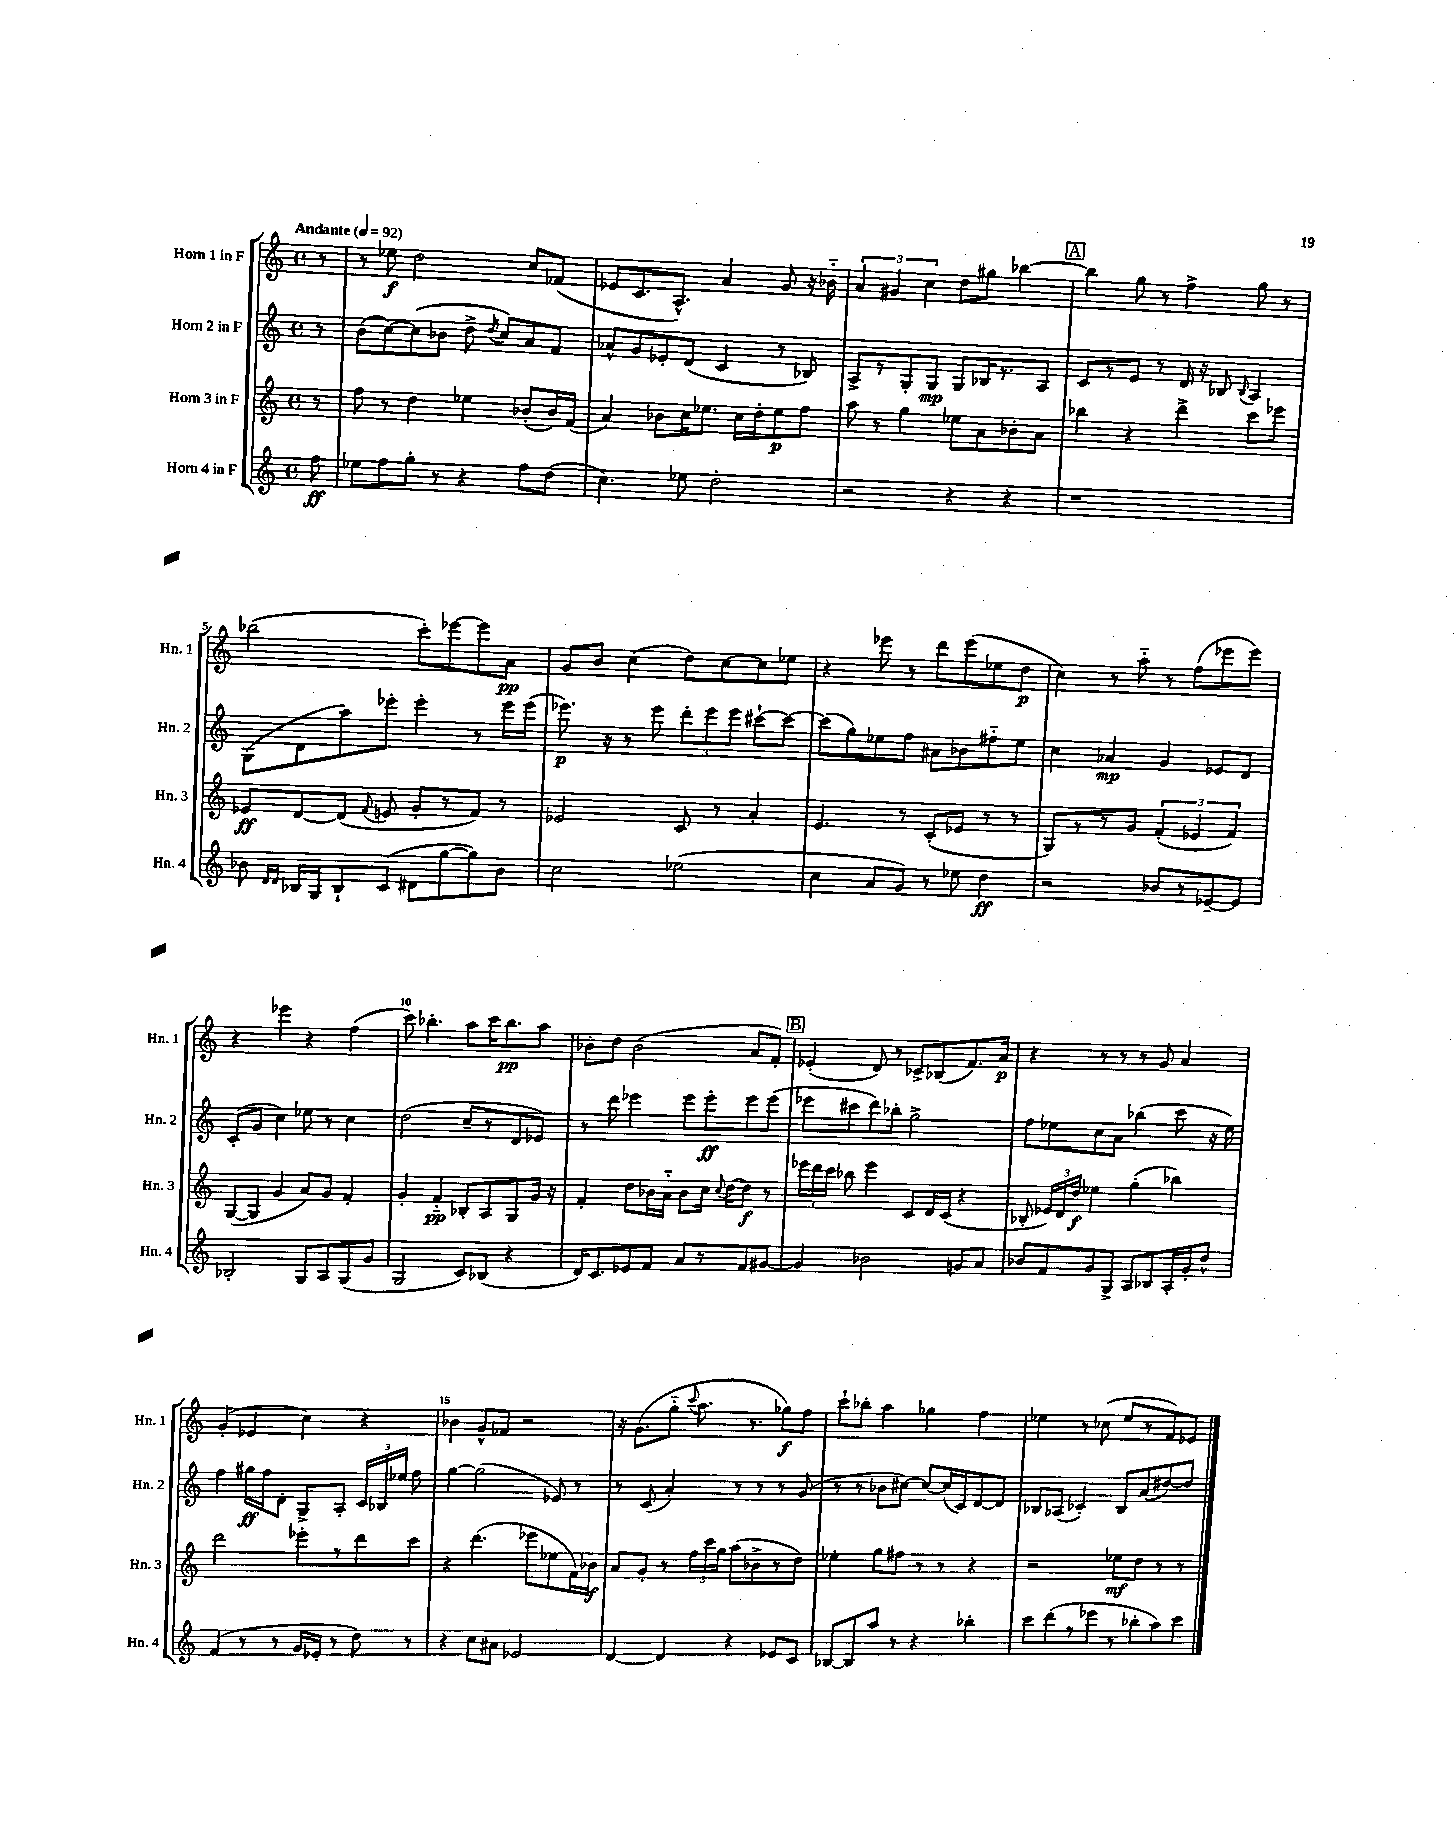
<<
\new StaffGroup <<
\new Staff = "s0" \with { instrumentName = "Horn 1 in F" shortInstrumentName = "Hn. 1" } {
    \clef treble \key c \major \defaultTimeSignature \time 4/4 \partial 8 \tempo "Andante" 4 = 92
    \autoBeamOff r8 |
    r8 ees''8\f d''2 c''8[ fes'8]( |
    ees'8[ c'8. a8.]-^) a'4 g'8 r16 bes'16-_ |
    \tuplet 3/2 { a'4 gis'4 c''4 } d''8[ gis''8] bes''4~ |
    \mark \markup { \box "A" } bes''4 g''8 r8 f''4-> g''8 r8 |
    bes''2( c'''8[-.) ees'''8~ ees'''8 a'8]\pp |
    g'8[ b'8] c''4( d''8[) c''8~ c''8 ees''8] |
    r4 ees'''8 r8 d'''8[ ees'''8( ees''8 d''8]\p |
    c''4) r8 a''8-_ r8 f''8[( ees'''8 ees'''8]) |
    r4 ees'''4 r4 f''4( |
    c'''8) bes''4.-. a''8[ c'''16 bes''8.\pp a''8] |
    bes'8[-. d''8] bes'2( a'8[ f'8]-.) |
    \mark \markup { \box "B" } ees'4-.( d'8) r8 ces'8[-> bes8( f'8.) a'16]\p |
    r4 r8 r8 r8 g'8 a'4 |
    g'4-.( ees'4 c''4) r4 |
    bes'4 g'8[-^ fes'8] r2 |
    r16 g'8.[( g''8]-_ \appoggiatura { c'''8 } a''8. r8. ges''8[\f) f''8] |
    c'''8[-! bes''8]-. a''4 ges''4 f''4 |
    ees''4 r8 ces''8( ees''8[ r8 f'8) ees'8] \bar "|." |
}
\new Staff = "s1" \with { instrumentName = "Horn 2 in F" shortInstrumentName = "Hn. 2" } {
    \clef treble \key c \major \defaultTimeSignature \time 4/4 \partial 8
    \autoBeamOff r8 |
    b'8[( c''8~) c''8( bes'8] d''8-> \acciaccatura { d''8 } c''8[) a'8 f'8] |
    aes'8[-^ g'8 ees'8-. d'8]( c'4 r8 bes8) |
    a8[-> r8 g8-. g8]\mp g8[ bes16 r8. a8] |
    \mark \markup { \box "A" } c'8[ r8 e'8] r8 d'16 r16 bes8 \appoggiatura { bes8 } a4 |
    g8[( d'8 a''8) ees'''8]-. ees'''4-. r8 ees'''16[ ees'''16]( |
    ees'''8.\p) r16 r8 ees'''8 \tuplet 3/2 { d'''8[-. ees'''8 ees'''8] } cis'''8[~-! cis'''8]~ |
    cis'''8[( g''8) ees''8 f''8] ais'8[ bes'8 fis''8-_ ees''8] |
    c''4 aes'4\mp g'4 ees'8[ d'8] |
    c'8[-.( g'8] c''4) ees''8 r8 c''4 |
    d''2( c''8[-- r8 d'8 ees'8]) |
    r8 d'''8 ees'''4 ees'''8[ ees'''8-.\ff ees'''8 ees'''8]( |
    \mark \markup { \box "B" } ees'''8[ cis'''8 d'''8) bes''8]-. g''2-> |
    f''8[ ees''8 c''8 a'8] bes''4( c'''8 r16 ees''16) |
    f''4 gis''16[\ff f''16 d'8]-. g8[-> a8]-. \tuplet 3/2 { c'16[ bes16 ees''16] } f''8 |
    g''4~ g''2( ees'8) r8 |
    r8 c'8( a'4-.) r8 r8 r8 g'8( |
    r8 r8 bes'8[ cis''8]~) cis''8[~ cis''16( c'16) d'8~ d'8] |
    bes8[ aes8]( ces'4-.) bes8[ a'8( dis''8~) dis''8] \bar "|." |
}
\new Staff = "s2" \with { instrumentName = "Horn 3 in F" shortInstrumentName = "Hn. 3" } {
    \clef treble \key c \major \defaultTimeSignature \time 4/4 \partial 8
    \autoBeamOff r8 |
    f''8 r8 d''4 ees''4 bes'8[-.( bes'16) f'16]( |
    a'4) bes'8[ c''16 ees''8.] c''16[ d''16-. ees''8\p f''8] |
    a''8 r8 g''4 ees''8[ a'8 bes'8-. a'8] |
    \mark \markup { \box "A" } bes''4 r4 d'''4-> c'''8[ ees'''8] |
    ees'8[\ff d'8~ d'8]( \appoggiatura { f'8 } e'8 g'8[-. r8 f'8]) r8 |
    ees'2 c'8 r8 a'4-. |
    e'4. r8 c'8[-.( ees'8] r8 r8 |
    g8[) r8 r8 g'8] \tuplet 3/2 { f'4-.( ees'4 f'4) } |
    g8[~( g8] g'4 a'8[) g'8] f'4-. |
    g'4-. f'4-_\pp bes8[-. a8 g8 g'16] r16 |
    f'4-. d''8[ bes'16 a'16]-_ bes'8[ c''16] \appoggiatura { c''8 } d''16[~ d''8]\f r8 |
    \mark \markup { \box "B" } \tuplet 3/2 { ees'''16[ d'''16 c'''16] } bes''8 ees'''4 c'8[ d'16 c'16]( r4 |
    bes8-. \tuplet 3/2 { ees'16[) d'16 d''16]\f } ees''4 g''4-.( bes''4) |
    d'''2 ees'''8[-. r8 d'''8 c'''8] |
    r4 d'''4.( ees'''8[ ees''8 f'16) bes'16]\f |
    a'8[ g'8]-. r8 \tuplet 3/2 { f''16[ c'''16 g''16] } a''8[( bes'8-> r8 d''8]) |
    ees''4-. g''8[ fis''8] r8 r8 r4 |
    r2 ees''8[\mf d''8] r8 r8 \bar "|." |
}
\new Staff = "s3" \with { instrumentName = "Horn 4 in F" shortInstrumentName = "Hn. 4" } {
    \clef treble \key c \major \defaultTimeSignature \time 4/4 \partial 8
    \autoBeamOff f''8\ff |
    ees''8[ f''8 g''8]-. r8 r4 f''8[ d''8]( |
    c''4.) ees''8 d''2-. |
    r2 r4 r4 |
    \mark \markup { \box "A" } r1 |
    bes'8 \grace { d'16[ d'16] } bes16[ g16 bes8-! c'8]( dis'8[ g''8~ g''8) bes'8] |
    c''2 ees''2( |
    c''4 a'8[ g'8]) r8 ees''8 d''4\ff |
    r2 bes'8[ r8 ees'8~-- ees'8] |
    bes2-. g8[ a8 g8( g'8] |
    g2 c'8[) bes8]( r4 |
    d'16[) c'8. ees'8 f'8] a'8[ r8 f'8 gis'8]~ |
    \mark \markup { \box "B" } gis'4 bes'2 g'8[ a'8] |
    bes'8[ f'8 g'8 g8]-> a8[ bes8 a16-. g'16-. d''8]-^ |
    f'4( r8 r8 g'16[ ees'16]-. r8 d''8) r8 |
    r4 c''8[ ais'8] ees'2 |
    d'4~ d'4 r4 ees'8[ c'8] |
    bes8[~ bes8 a''8] r8 r4 bes''4-. |
    c'''8[ d'''8( r8 ees'''8] r8 bes''8[-. a''8) c'''8] \bar "|." |
}
>>
>>
\layout { \context { \Score \override BarNumber.break-visibility = ##(#f #t #t) barNumberVisibility = #(every-nth-bar-number-visible 5) } }
